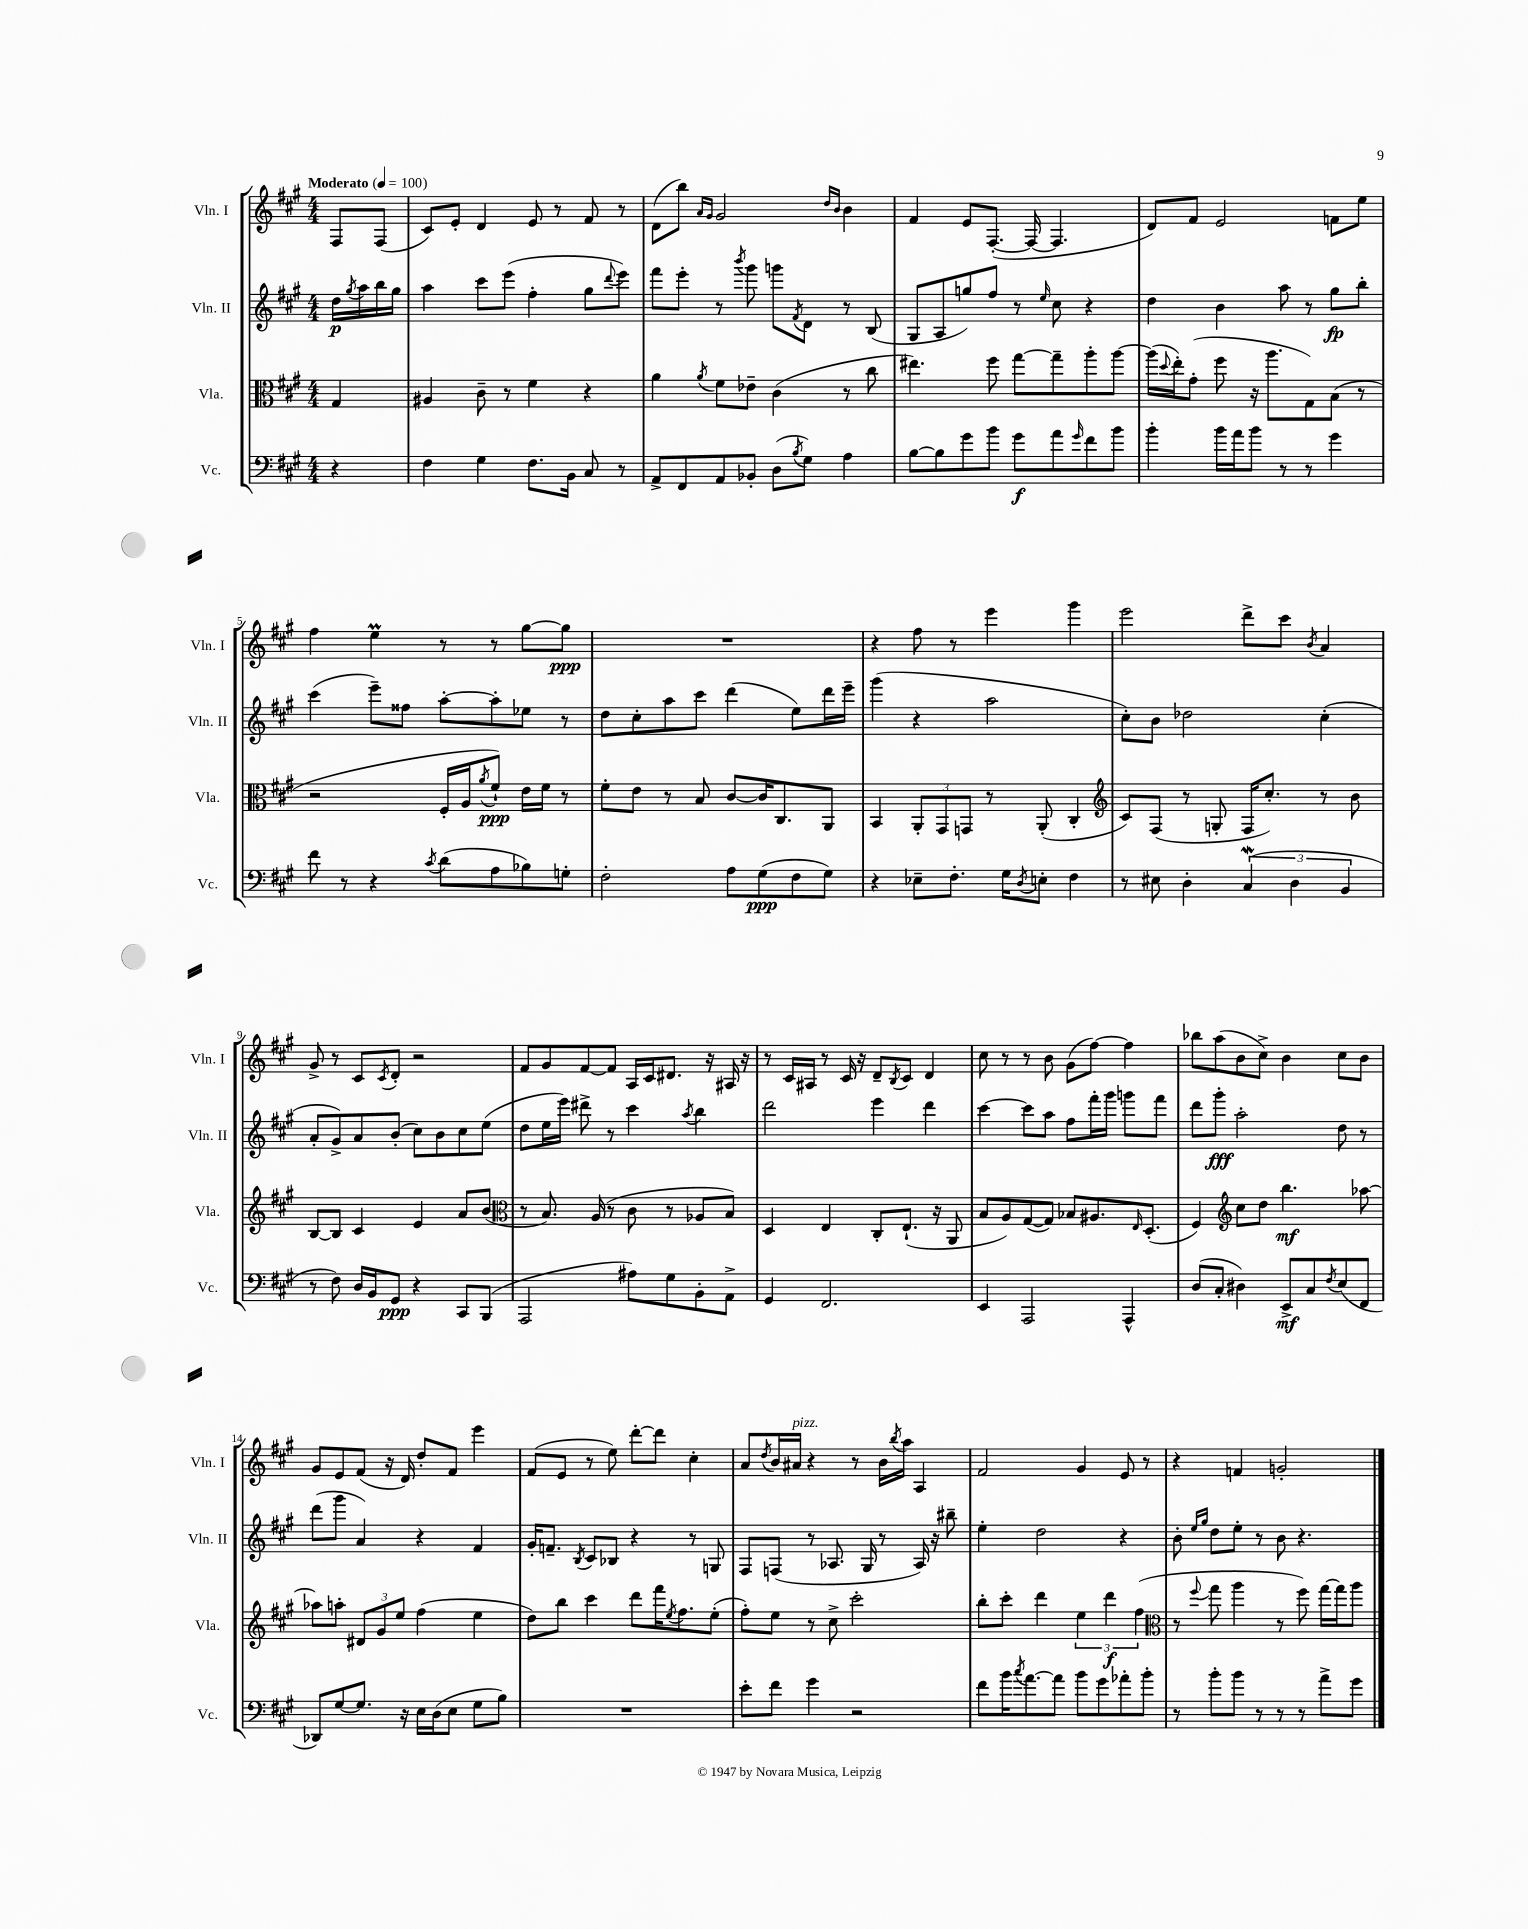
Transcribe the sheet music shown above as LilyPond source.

<<
\new StaffGroup <<
\new Staff = "s0" \with { instrumentName = "Vln. I" shortInstrumentName = "Vln. I" } {
    \clef treble \key a \major \numericTimeSignature \time 4/4 \partial 4 \tempo "Moderato" 4 = 100
    fis8 fis8( |
    cis'8) e'8-. d'4 e'8 r8 fis'8 r8 |
    d'8( b''8) \grace { a'16 gis'16 } gis'2 \grace { d''16 b'16 } b'4 |
    fis'4 e'8 fis8.~-.( fis16~ fis4. |
    d'8) fis'8 e'2 f'8 e''8 |
    fis''4 e''4\prall r8 r8 gis''8~ gis''8\ppp |
    R1 |
    r4 fis''8 r8 e'''4 gis'''4 |
    e'''2 d'''8-> cis'''8 \acciaccatura { b'8 } a'4 |
    gis'8-> r8 cis'8 \acciaccatura { cis'8 } d'8-. r2 |
    fis'8 gis'8 fis'8~ fis'8 a16 cis'16 dis'8. r16 ais16 r16 |
    r8 cis'16 ais16 r8 cis'16 r16 d'8-- \acciaccatura { b8 } cis'8 d'4 |
    cis''8 r8 r8 b'8 gis'8( fis''8~) fis''4 |
    bes''8 a''8( b'8 cis''8->) b'4 cis''8 b'8 |
    gis'8 e'8 fis'8( r16 d'16) d''8-. fis'8 e'''4 |
    fis'8( e'8 r8 e''8) d'''8~-. d'''8 cis''4-. |
    a'8 \acciaccatura { d''8 } b'16 ais'16^\markup { \italic "pizz." } r4 r8 b'16 \acciaccatura { b''8 } a''16 a4 |
    fis'2 gis'4 e'8 r8 |
    r4 f'4 g'2-. \bar "|." |
}
\new Staff = "s1" \with { instrumentName = "Vln. II" shortInstrumentName = "Vln. II" } {
    \clef treble \key a \major \numericTimeSignature \time 4/4 \partial 4
    d''16\p \acciaccatura { gis''8 } a''16 b''16 gis''16 |
    a''4 cis'''8 e'''8( fis''4-. gis''8 \appoggiatura { d'''8 } e'''8) |
    fis'''8 e'''8-. r8 \acciaccatura { b'''8 } gis'''8 g'''8 \acciaccatura { fis'8 } d'8 r8 b8( |
    gis8 a8 g''8) fis''8 r8 \grace { e''16 } cis''8 r4 |
    d''4 b'4 a''8 r8 gis''8\fp b''8-. |
    cis'''4( e'''8--) fisis''8 a''8~-. a''8-. ees''8 r8 |
    d''8 cis''8-. a''8 cis'''8 d'''4( e''8) d'''16 e'''16-- |
    gis'''4( r4 a''2 |
    cis''8-.) b'8 des''2 cis''4-.( |
    a'8-. gis'8->) a'8 b'8-.( cis''8) b'8 cis''8 e''8( |
    d''8 e''16 e'''16) dis'''8-> r8 cis'''4 \acciaccatura { a''8 } b''4 |
    d'''2 e'''4 d'''4 |
    cis'''4~ cis'''8 a''8 fis''8 fis'''16-. gis'''16 g'''8 fis'''8 |
    d'''8 gis'''8-.\fff a''2-. d''8 r8 |
    d'''8( gis'''8 a'4) r4 fis'4 |
    gis'16-. f'8.-- \acciaccatura { b8 } cis'8 bes8 r4 r8 g8 |
    fis8 f8( r8 aes8. gis16 r8 aes16) r16 bis''8-- |
    e''4-. d''2 r4 |
    b'8-. \grace { e''16 gis''16 } d''8 e''8-. r8 b'8 r4. \bar "|." |
}
\new Staff = "s2" \with { instrumentName = "Vla." shortInstrumentName = "Vla." } {
    \clef alto \key a \major \numericTimeSignature \time 4/4 \partial 4
    gis4 |
    ais4 cis'8-- r8 fis'4 r4 |
    a'4 \acciaccatura { a'8 } fis'8 ees'8-- cis'4( r8 cis''8 |
    eis''4.) fis''8 gis''8~ gis''8-- a''8-. a''8~ |
    a''16( \appoggiatura { d''8 } e''16-.) gis'8-.( fis''8 r16 a''8. gis8) b8( r8 |
    r2 fis16-. a16 \acciaccatura { a'8 } fis'8-!\ppp) e'16 fis'16 r8 |
    fis'8-. e'8 r8 b8 cis'8~ cis'16 cis8. a,8 |
    b,4 \tuplet 3/2 { a,8-. gis,8 g,8 } r8 a,8-.( cis4-. |
    \clef treble cis'8) fis8( r8 g8-. fis16 cis''8.-.) r8 b'8 |
    b8~ b8 cis'4 e'4 a'8 b'8( |
    \clef alto r8 b8.) a16( r8 cis'8 r8 aes8 b8) |
    d4 e4 cis8-. e8.-!( r16 a,8 |
    b8 a8) gis8~( gis8) bes8 ais8. \grace { e16 } d8.-.( |
    fis4) \clef treble cis''8 d''8 b''4.\mf aes''8~ |
    aes''8 a''8-. \tuplet 3/2 { dis'8 gis'8 e''8 } fis''4( e''4 |
    d''8) b''8 cis'''4 d'''8 fis'''16 \acciaccatura { e''8 } fis''8. e''8-.( |
    fis''8-.) e''8 r8 cis''8-> cis'''2-. |
    b''8-. cis'''8-. d'''4 \tuplet 3/2 { e''4 d'''4\f fis''4( } |
    \clef alto r8 \appoggiatura { fis''8 } gis''8 a''4 r8 fis''8) gis''16~ gis''16 a''8 \bar "|." |
}
\new Staff = "s3" \with { instrumentName = "Vc." shortInstrumentName = "Vc." } {
    \clef bass \key a \major \numericTimeSignature \time 4/4 \partial 4
    r4 |
    fis4 gis4 fis8. b,16 cis8 r8 |
    a,8-> fis,8 a,8 bes,8-. d8( \acciaccatura { b8 } gis8) a4 |
    b8~ b8 gis'8 b'8 gis'8\f a'8 \grace { gis'16 } fis'8 b'8 |
    b'4-. b'16 a'16 b'8 r8 r8 gis'4 |
    fis'8 r8 r4 \acciaccatura { cis'8 } d'8( a8 bes8) g8-. |
    fis2-. a8 gis8\ppp( fis8 gis8) |
    r4 ees8-- fis8.-. gis16 \acciaccatura { d8 } e8-. fis4 |
    r8 eis8 d4-. \tuplet 3/2 { cis4\mordent( d4 b,4 } |
    r8 fis8) d16 b,16 gis,8\ppp r4 cis,8 b,,8( |
    a,,2 ais8) gis8 b,8-. a,8-> |
    gis,4 fis,2. |
    e,4 a,,2 a,,4-^ |
    d8( cis8-. dis4) e,8->\mf cis8 \acciaccatura { fis8 } e8( fis,8 |
    des,8) gis8~ gis8. r16 e16 d16( e8 gis8 b8) |
    R1 |
    e'8-. fis'8 gis'4 r2 |
    fis'8 b'16 \acciaccatura { cis''8 } a'8.~ a'8 b'8 gis'8 aes'8-. b'8-. |
    r8 b'8-. b'8 r8 r8 r8 a'8-> gis'8 \bar "|." |
}
>>
>>
